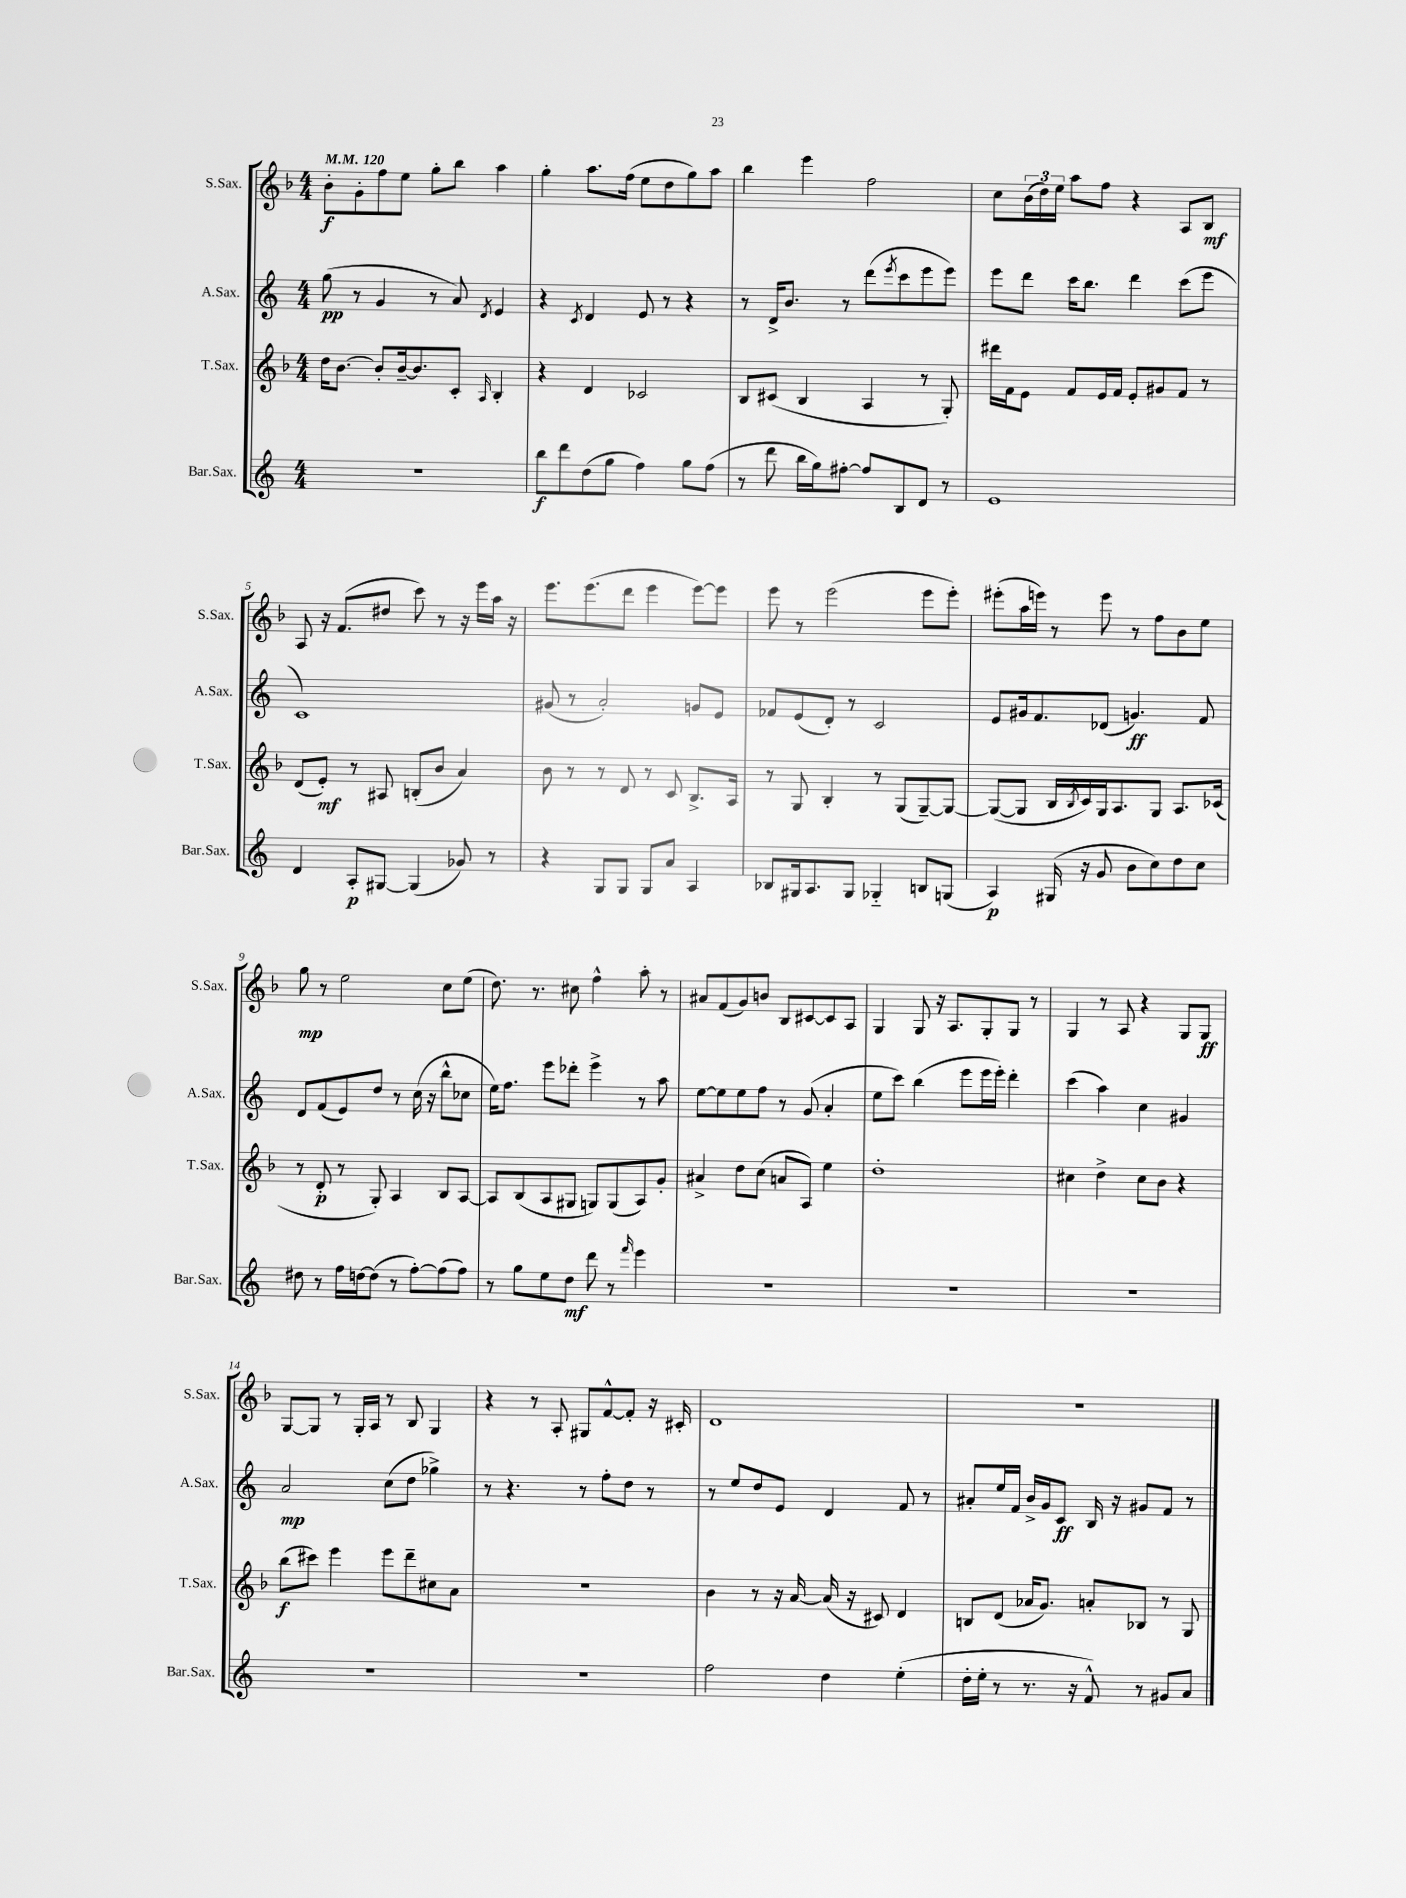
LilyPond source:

<<
\new StaffGroup <<
\new Staff = "s0" \with { instrumentName = "S.Sax." shortInstrumentName = "S.Sax." } {
    \clef treble \key f \major \numericTimeSignature \time 4/4 \tempo 4 = 120
    bes'8-.\f g'8-. f''8 e''8 g''8-. bes''8 a''4 |
    g''4-. a''8. f''16( e''8 d''8 g''8) a''8 |
    bes''4 e'''4 f''2 |
    c''8 \tuplet 3/2 { bes'16( d''16) e''16 } a''8 f''8 r4 a8 bes8\mf |
    a8 r16 f'8.( dis''8 c'''8) r8 r16 e'''16 a''16 r16 |
    e'''8. e'''8.( d'''8 e'''4 e'''8~) e'''8 |
    e'''8 r8 e'''2( e'''8 e'''8-.) |
    eis'''8-.( a''16 e'''16) r8 e'''8 r8 f''8 bes'8 e''8 |
    g''8\mp r8 e''2 c''8 e''8( |
    d''8.) r8. cis''8 f''4-^ a''8-. r8 |
    ais'8 f'8( g'8) b'8 bes8 cis'8~ cis'8 a8 |
    g4 g8 r16 a8. g8-. g8 r8 |
    g4 r8 a8 r4 g8 g8\ff |
    g8~ g8 r8 g16-. a16 r8 bes8 g4 |
    r4 r8 a8-. gis8 f'8~-^ f'8-. r16 cis'16-. |
    d'1 |
    R1 \bar "|." |
}
\new Staff = "s1" \with { instrumentName = "A.Sax." shortInstrumentName = "A.Sax." } {
    \clef treble \key c \major \numericTimeSignature \time 4/4
    g''8\pp( r8 g'4 r8 a'8) \acciaccatura { d'8 } e'4 |
    r4 \acciaccatura { c'8 } d'4 e'8 r8 r4 |
    r8 d'16-> b'8. r8 d'''8( \acciaccatura { e'''8 } c'''8 e'''8 e'''8) |
    e'''8 d'''8 c'''16 b''8. d'''4 c'''8( e'''8 |
    c'1) |
    gis'8( r8 a'2-.) g'8 e'8 |
    fes'8 e'8( d'8-.) r8 c'2 |
    e'8 gis'16 f'8. des'8( g'4.\ff) f'8 |
    d'8 f'8( e'8) d''8 r8 c''16( r16 b''8-^ ces''8 |
    e''16) f''8. e'''8 des'''8-. e'''4-> r8 a''8 |
    e''8~ e''8 e''8 f''8 r8 g'8( a'4-. |
    e''8 c'''8) b''4( e'''8 e'''16 e'''16-.) d'''4-. |
    c'''4( a''4) c''4 gis'4 |
    a'2\mp c''8( d''8 ges''4->) |
    r8 r4. r8 f''8-. d''8 r8 |
    r8 e''8 d''8 e'8 d'4 f'8 r8 |
    ais'8-. e''16 f'16 b'16-> g'16 c'8\ff b16 r16 gis'8 f'8 r8 \bar "|." |
}
\new Staff = "s2" \with { instrumentName = "T.Sax." shortInstrumentName = "T.Sax." } {
    \clef treble \key f \major \numericTimeSignature \time 4/4
    d''16 bes'8.~ bes'8-. bes'16~-- bes'8. c'8-. \grace { a16 } bes4-. |
    r4 d'4 ces'2 |
    bes8 cis'8( bes4 a4 r8 g8-.) |
    dis'''16 f'16 e'8 f'8 e'16 f'16 e'8-. gis'8 f'8 r8 |
    d'8( e'8-.\mf) r8 ais8 b8-.( bes'8 a'4) |
    bes'8 r8 r8 d'8 r8 c'8 bes8.-> a16 |
    r8 g8 bes4-. r8 g8( g8~--) g8~ |
    g8~( g8 bes16 \acciaccatura { bes8 } c'16) g16 a8. g8 a8. ces'16( |
    r8 d'8-.\p r8 g8-.) a4 bes8 a8~ |
    a8 bes8( a8 gis8 g8) g8( a8) g'8-. |
    ais'4-> d''8 c''8( a'8 a8) e''4 |
    d''1-. |
    cis''4 d''4-> cis''8 bes'8 r4 |
    bes''8\f( cis'''8) e'''4 e'''8 d'''8-- cis''8 a'8 |
    R1 |
    bes'4 r8 r16 a'16~ a'16( r16 cis'8) d'4 |
    b8 d'8( aes'16 g'8.) a'8-. bes8 r8 g8 \bar "|." |
}
\new Staff = "s3" \with { instrumentName = "Bar.Sax." shortInstrumentName = "Bar.Sax." } {
    \clef treble \key c \major \numericTimeSignature \time 4/4
    R1 |
    b''8\f d'''8 d''8( g''8 f''4) g''8 f''8( |
    r8 d'''8 b''16 g''16) fis''8~-. fis''8 b8 d'8 r8 |
    e'1 |
    d'4 a8-.\p gis8~ gis4( ges'8) r8 |
    r4 g8 g8 g8 a'8 a4 |
    bes8 gis16 a8. gis8 ges4-_ b8 g8( |
    a4\p) gis16( r16 g'8 b'8 c''8) d''8 c''8 |
    dis''8 r8 f''16 d''16~ d''8( r8 f''8~-.) f''8( f''8) |
    r8 g''8 e''8 d''8\mf d'''8 r8 \grace { f'''16 } e'''4 |
    R1 |
    R1 |
    R1 |
    R1 |
    R1 |
    f''2 d''4 e''4-.( |
    d''16-. e''16-. r8 r8. r16 f'8-^) r8 gis'8 a'8 \bar "|." |
}
>>
>>
